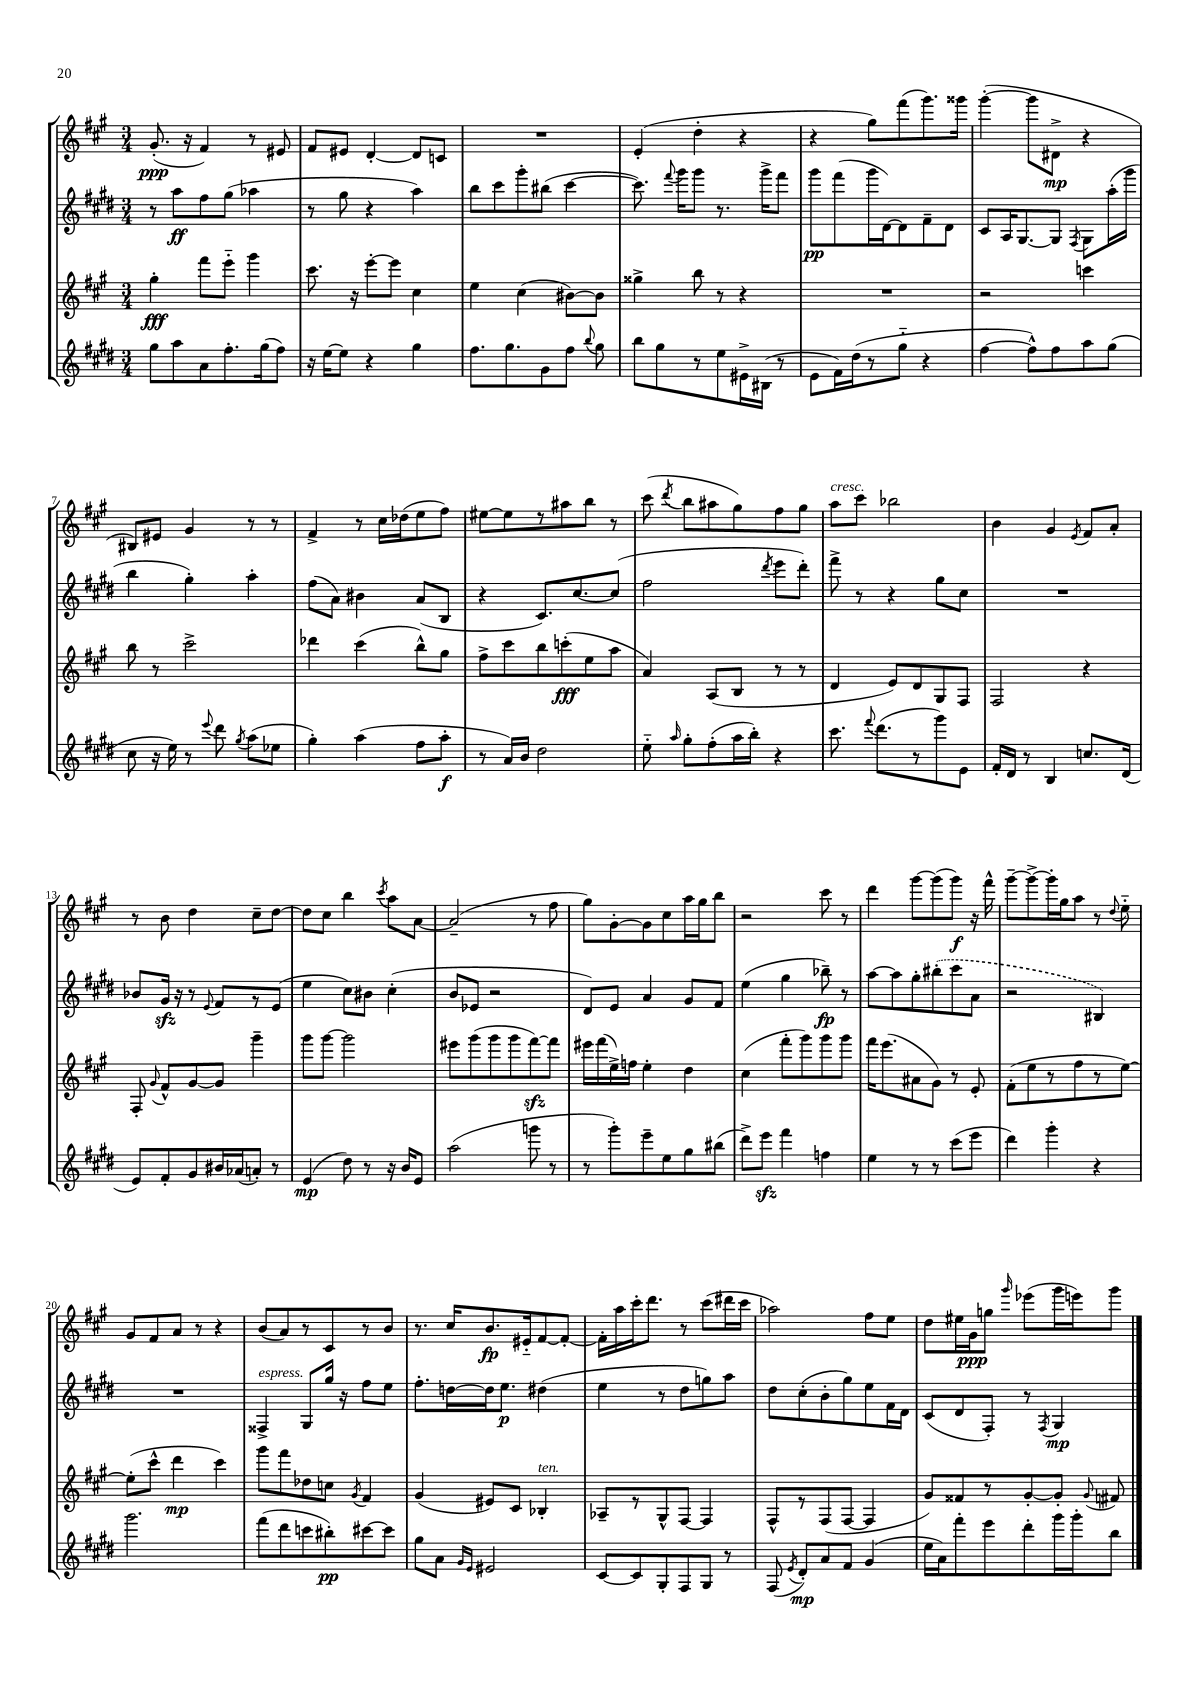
<<
\new StaffGroup <<
\new Staff = "s0" {
    \clef treble \key a \major \numericTimeSignature \time 3/4
    \autoBeamOff gis'8.-.\ppp( r16 fis'4) r8 eis'8 |
    fis'8[ eis'8] d'4~-. d'8[ c'8] |
    R2. |
    e'4-.( d''4-. r4 |
    r4 gis''8[) fis'''8( gis'''8.) gisis'''16] |
    gis'''4~-.( gis'''8[ dis'8]->\mp r4 |
    bis8[) eis'8] gis'4 r8 r8 |
    fis'4-> r8 cis''16[ des''16( e''8 fis''8]) |
    eis''8[~ eis''8 r8 ais''8 b''8] r8 |
    cis'''8( \acciaccatura { d'''8 } b''8[ ais''8 gis''8) fis''8 gis''8] |
    a''8[^\markup { \italic "cresc." } cis'''8] bes''2 |
    b'4 gis'4 \acciaccatura { e'8 } fis'8[ a'8]-. |
    r8 b'8 d''4 cis''8[-- d''8]~ |
    d''8[ cis''8] b''4 \acciaccatura { cis'''8 } a''8[ a'8]~ |
    a'2--( r8 fis''8 |
    gis''8[) gis'8~-. gis'8 cis''8 a''16 gis''16 b''8] |
    r2 cis'''8 r8 |
    d'''4 gis'''8[~ gis'''8( gis'''8]\f) r16 fis'''16-^ |
    gis'''8[~-- gis'''8~-> gis'''16-. gis''16 a''8] r8 \appoggiatura { d''8 } e''8-_ |
    gis'8[ fis'8 a'8] r8 r4 |
    b'8[( a'8) r8 cis'8 r8 b'8] |
    r8. cis''16[ b'8.\fp eis'16-_ fis'8~ fis'8]~-. |
    fis'16[-. a''16 cis'''16-. d'''8.] r8 cis'''8[( dis'''16 cis'''16] |
    aes''2) fis''8[ e''8] |
    d''8[ eis''16 gis'16\ppp g''8] \grace { gis'''16 } ees'''8[( gis'''16 e'''16) gis'''8] \bar "|." |
}
\new Staff = "s1" {
    \clef treble \key e \major \numericTimeSignature \time 3/4
    \autoBeamOff r8 a''8[\ff fis''8 gis''8]( aes''4 |
    r8 gis''8 r4 a''4) |
    b''8[ cis'''8 gis'''8-. bis''8]( cis'''4~ |
    cis'''8.) \appoggiatura { fis'''8 } gis'''16[ gis'''8] r8. gis'''16[-> fis'''8] |
    gis'''8[\pp fis'''8( gis'''16 dis'16~) dis'8 fis'8-- dis'8] |
    cis'8[ a16 gis8.~ gis8] \acciaccatura { fis8 } gis8[ a''16-.( gis'''16] |
    b''4 gis''4-.) a''4-. |
    fis''8[( a'8]) bis'4 a'8[( b8] |
    r4 cis'8.[) cis''8.~ cis''8]( |
    fis''2 \acciaccatura { dis'''8 } e'''8[ dis'''8]-.) |
    fis'''8-> r8 r4 gis''8[ cis''8] |
    R2. |
    bes'8[ gis'16]\sfz r16 r8 \appoggiatura { e'8 } fis'8[ r8 e'8]( |
    e''4 cis''8[) bis'8] cis''4-.( |
    b'8[ ees'8] r2 |
    dis'8[) e'8] a'4 gis'8[ fis'8] |
    e''4( gis''4 bes''8--\fp) r8 |
    a''8[~ a''8 gis''8-. \once \slurDashed bis''8-.( cis'''8 a'8] |
    r2 bis4) |
    R2. |
    fisis4->^\markup { \italic "espress." } gis8[ gis''16] r16 fis''8[ e''8] |
    fis''8.[-. d''16~ d''16 e''8.]\p dis''4( |
    e''4 r8 dis''8[ g''8) a''8] |
    dis''8[ cis''8-.( b'8-. gis''8) e''8 fis'16 dis'16] |
    cis'8[( dis'8 fis8]-.) r8 \acciaccatura { fis8 } gis4\mp \bar "|." |
}
\new Staff = "s2" {
    \clef treble \key a \major \numericTimeSignature \time 3/4
    \autoBeamOff gis''4-.\fff fis'''8[ e'''8]-_ gis'''4 |
    cis'''8. r16 e'''8[~-. e'''8] cis''4 |
    e''4 cis''4( bis'8[~) bis'8] |
    gisis''4-> b''8 r8 r4 |
    R2. |
    r2 c'''4 |
    b''8 r8 cis'''2-> |
    des'''4 cis'''4( b''8[-^) gis''8] |
    fis''8[-> cis'''8 b''8 c'''8-.\fff( e''8 a''8] |
    a'4) a8[( b8] r8 r8 |
    d'4 e'8[) d'8 gis8 fis8] |
    fis2 r4 |
    fis8-. \appoggiatura { gis'8 } fis'8[-^ gis'8~ gis'8] gis'''4-- |
    gis'''8[ gis'''8]~ gis'''2 |
    eis'''8[ gis'''8( gis'''8 gis'''8 fis'''8~\sfz) fis'''8] |
    eis'''16[ fis'''16( e''16->) f''16] e''4-. d''4 |
    cis''4( fis'''8[-. gis'''8) gis'''8 gis'''8] |
    fis'''16[ e'''8.( ais'8 gis'8]) r8 e'8-. |
    fis'8[-.( e''8 r8 fis''8 r8 e''8]~) |
    e''8[-.( cis'''8]-^ d'''4\mp cis'''4) |
    gis'''8[ fis'''8 des''8 c''8] \acciaccatura { gis'8 } fis'4 |
    gis'4( eis'8[) cis'8] bes4-.^\markup { \italic "ten." } |
    aes8[-- r8 gis8-^ fis8]~ fis4 |
    fis8[-^ r8 fis8( fis8]~ fis4 |
    gis'8[) fisis'8 r8 gis'8~-. gis'8]-. \appoggiatura { gis'8 } fis'8 \bar "|." |
}
\new Staff = "s3" {
    \clef treble \key e \major \numericTimeSignature \time 3/4
    \autoBeamOff gis''8[ a''8 a'8 fis''8.-. gis''16( fis''8]) |
    r16 e''16[~ e''8] r4 gis''4 |
    fis''8.[ gis''8. gis'8 fis''8] \appoggiatura { b''8 } gis''8 |
    b''8[ gis''8 r8 e''8 eis'16-> bis16]( r8 |
    e'8[ fis'16) dis''16( r8 gis''8]-_ r4 |
    fis''4~ fis''8[-^) fis''8 a''8 gis''8]( |
    cis''8 r16 e''16) r8 \appoggiatura { e'''8 } dis'''8 \acciaccatura { gis''8 } a''8[( ees''8] |
    gis''4-.) a''4( fis''8[ a''8]-.\f |
    r8 a'16[) b'16] dis''2 |
    e''8-_ \grace { a''16 } gis''8[-. fis''8-.( a''16 b''16]-.) r4 |
    cis'''8. \appoggiatura { fis'''8 } dis'''8.[( r8 gis'''8) e'8] |
    fis'16[-. dis'16] r8 b4 c''8.[ dis'16]( |
    e'8[) fis'8-. gis'8 bis'16 aes'16( a'8]-.) r8 |
    e'4\mp( dis''8) r8 r16 b'16[ e'8] |
    a''2( g'''8 r8 |
    r8 gis'''8[-.) e'''8-- e''8 gis''8 bis''8]( |
    dis'''8[->) e'''8]\sfz fis'''4 f''4 |
    e''4 r8 r8 cis'''8[( e'''8] |
    dis'''4) gis'''4-. r4 |
    gis'''2. |
    fis'''8[( dis'''8 c'''8 bis''8-.\pp) cis'''8~ cis'''8] |
    gis''8[ a'8] \grace { gis'16[ e'16] } eis'2 |
    cis'8[~ cis'8 gis8-. fis8 gis8] r8 |
    fis8( \acciaccatura { e'8 } dis'8[-.\mp) a'8 fis'8] gis'4( |
    e''16[ a'16) fis'''8-. e'''8 dis'''8-. gis'''16 gis'''16-. b''8] \bar "|." |
}
>>
>>
